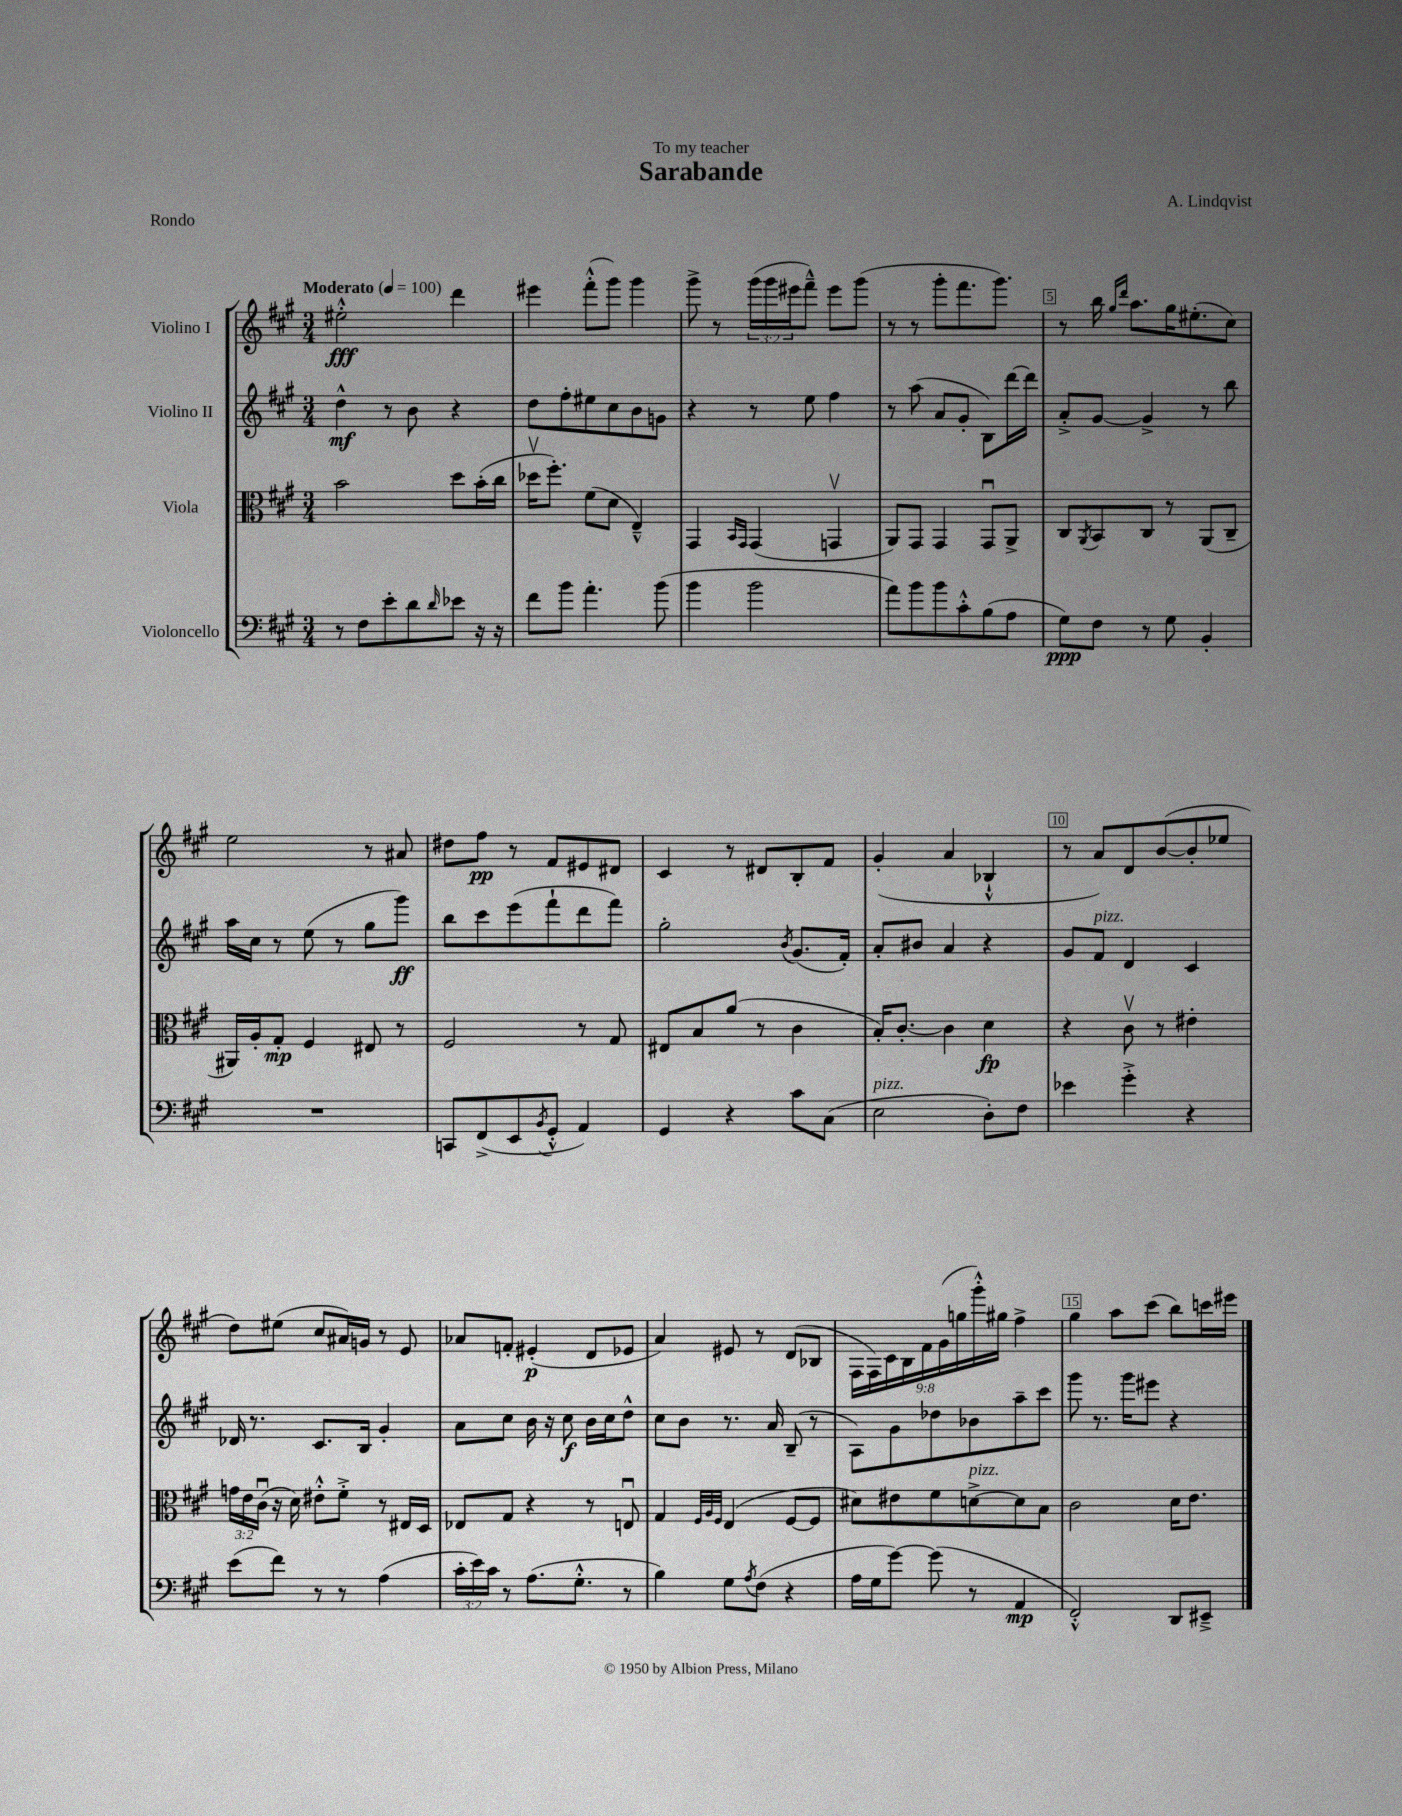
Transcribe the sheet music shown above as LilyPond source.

\header { title = "Sarabande" composer = "A. Lindqvist" dedication = "To my teacher" piece = "Rondo" }
<<
\new StaffGroup <<
\new Staff = "s0" \with { instrumentName = "Violino I" } {
    \clef treble \key a \major \numericTimeSignature \time 3/4 \override Staff.TupletNumber.text = #tuplet-number::calc-fraction-text \tempo "Moderato" 4 = 100
    eis''2-.-^\fff d'''4 |
    eis'''4 fis'''8-.-^( gis'''8) gis'''4 |
    gis'''8-> r8 \tuplet 3/2 { gis'''16( gis'''16 eis'''16 } fis'''8---^) eis'''8 gis'''8( |
    r8 r8 gis'''8-. fis'''8. gis'''8.) |
    r8 b''16 \grace { gis''16 d'''16 } a''8. gis''16 eis''8.-.( cis''8) |
    e''2 r8 ais'8 |
    dis''8 fis''8\pp r8 fis'8 eis'8 dis'8 |
    cis'4 r8 dis'8 b8-. fis'8 |
    gis'4-.( a'4 bes4-!-^ |
    r8 a'8) d'8 b'8~( b'8-. ees''8 |
    d''8) eis''8( cis''8 ais'16) g'16 r8 e'8 |
    aes'8 f'8-. eis'4-.\p( d'8 ees'8 |
    a'4) eis'8 r8 d'8( bes8 |
    \tuplet 9/8 { fis16 fis16) cis'16 b16 fis'16 gis'16( g''16 gis'''16-.-^) gis''16 } fis''4-> |
    gis''4 a''8 cis'''8( b''8) c'''16 eis'''16 \bar "|." |
}
\new Staff = "s1" \with { instrumentName = "Violino II" } {
    \clef treble \key a \major \numericTimeSignature \time 3/4
    d''4-^\mf r8 b'8 r4 |
    d''8 fis''8-. eis''8 cis''8 b'8 g'8 |
    r4 r8 e''8 fis''4 |
    r8 a''8( a'8 gis'8-. b8) d'''16~ d'''16 |
    a'8-.-> gis'8~ gis'4-> r8 b''8 |
    a''16 cis''16 r8 e''8( r8 gis''8 gis'''8\ff) |
    b''8 cis'''8 e'''8( fis'''8-! d'''8 fis'''8) |
    gis''2-. \acciaccatura { b'8 } gis'8.( fis'16-.) |
    a'8-. bis'8 a'4 r4 |
    gis'8 fis'8^\markup { \italic "pizz." } d'4 cis'4 |
    des'16 r8. cis'8. b16 gis'4-. |
    a'8 cis''8 b'16 r16 cis''8\f b'16 cis''16 d''8-^ |
    cis''8 b'8 r8. a'16 b8--( r8 |
    a8) gis'8 des''8 bes'8 a''8-- cis'''8 |
    gis'''8 r8. gis'''16 eis'''8 r4 \bar "|." |
}
\new Staff = "s2" \with { instrumentName = "Viola" } {
    \clef alto \key a \major \numericTimeSignature \time 3/4 \override Staff.TupletNumber.text = #tuplet-number::calc-fraction-text
    b'2 d''8 b'16-.( cis''16 |
    des''16\upbow fis''8.-.) fis'8( d'8 e4---^) |
    gis,4 \grace { b,16 gis,16 } gis,4( g,4\upbow |
    a,8) gis,8 gis,4 gis,8\downbow a,8-> |
    cis8 \acciaccatura { a,8 } b,8 cis8 r8 a,8( cis8-- |
    ais,16) a16-. gis8-.\mp fis4 eis8 r8 |
    fis2 r8 gis8 |
    eis8 b8 a'8( r8 cis'4 |
    b16-.) cis'8.~-. cis'4 d'4\fp |
    r4 cis'8\upbow r8 eis'4-. |
    \tuplet 3/2 { g'16 e'16 cis'16\downbow( } r16 d'16) eis'8-.-^ fis'8-.-> r8 eis16 d16 |
    ees8 gis8 r4 r8 e8\downbow |
    gis4 \grace { fis32 a32 fis32 } e4( fis8~ fis8 |
    dis'8) eis'8 fis'8 d'8~->^\markup { \italic "pizz." } d'8 b8 |
    cis'2 d'16 e'8. \bar "|." |
}
\new Staff = "s3" \with { instrumentName = "Violoncello" } {
    \clef bass \key a \major \numericTimeSignature \time 3/4 \override Staff.TupletNumber.text = #tuplet-number::calc-fraction-text
    r8 fis8 e'8-. d'8 \grace { d'16 } ees'8 r16 r16 |
    fis'8 b'8 a'4.-. b'8( |
    b'4 b'2 |
    a'8) b'8 b'8 cis'8-.-^ b8( a8 |
    gis8\ppp) fis8 r8 gis8 b,4-. |
    R2. |
    c,8 fis,8->( e,8 \acciaccatura { b,8 } gis,8-.-^ a,4) |
    gis,4 r4 cis'8 cis8( |
    e2^\markup { \italic "pizz." } d8-.) fis8 |
    ees'4 gis'4-.-> r4 |
    e'8( fis'8) r8 r8 a4( |
    \tuplet 3/2 { cis'16-. e'16) cis'16 } r8 a8.( gis8.-.-^ r8 |
    b4) gis8 \acciaccatura { a8 } fis8( r4 |
    a16 gis16 gis'8~) gis'8( r8 a,4\mp |
    fis,2-.-^) d,8 eis,8---> \bar "|." |
}
>>
>>
\layout { \context { \Score \override BarNumber.break-visibility = ##(#f #t #t) barNumberVisibility = #(every-nth-bar-number-visible 5) \override BarNumber.stencil = #(make-stencil-boxer 0.1 0.3 ly:text-interface::print) } }
